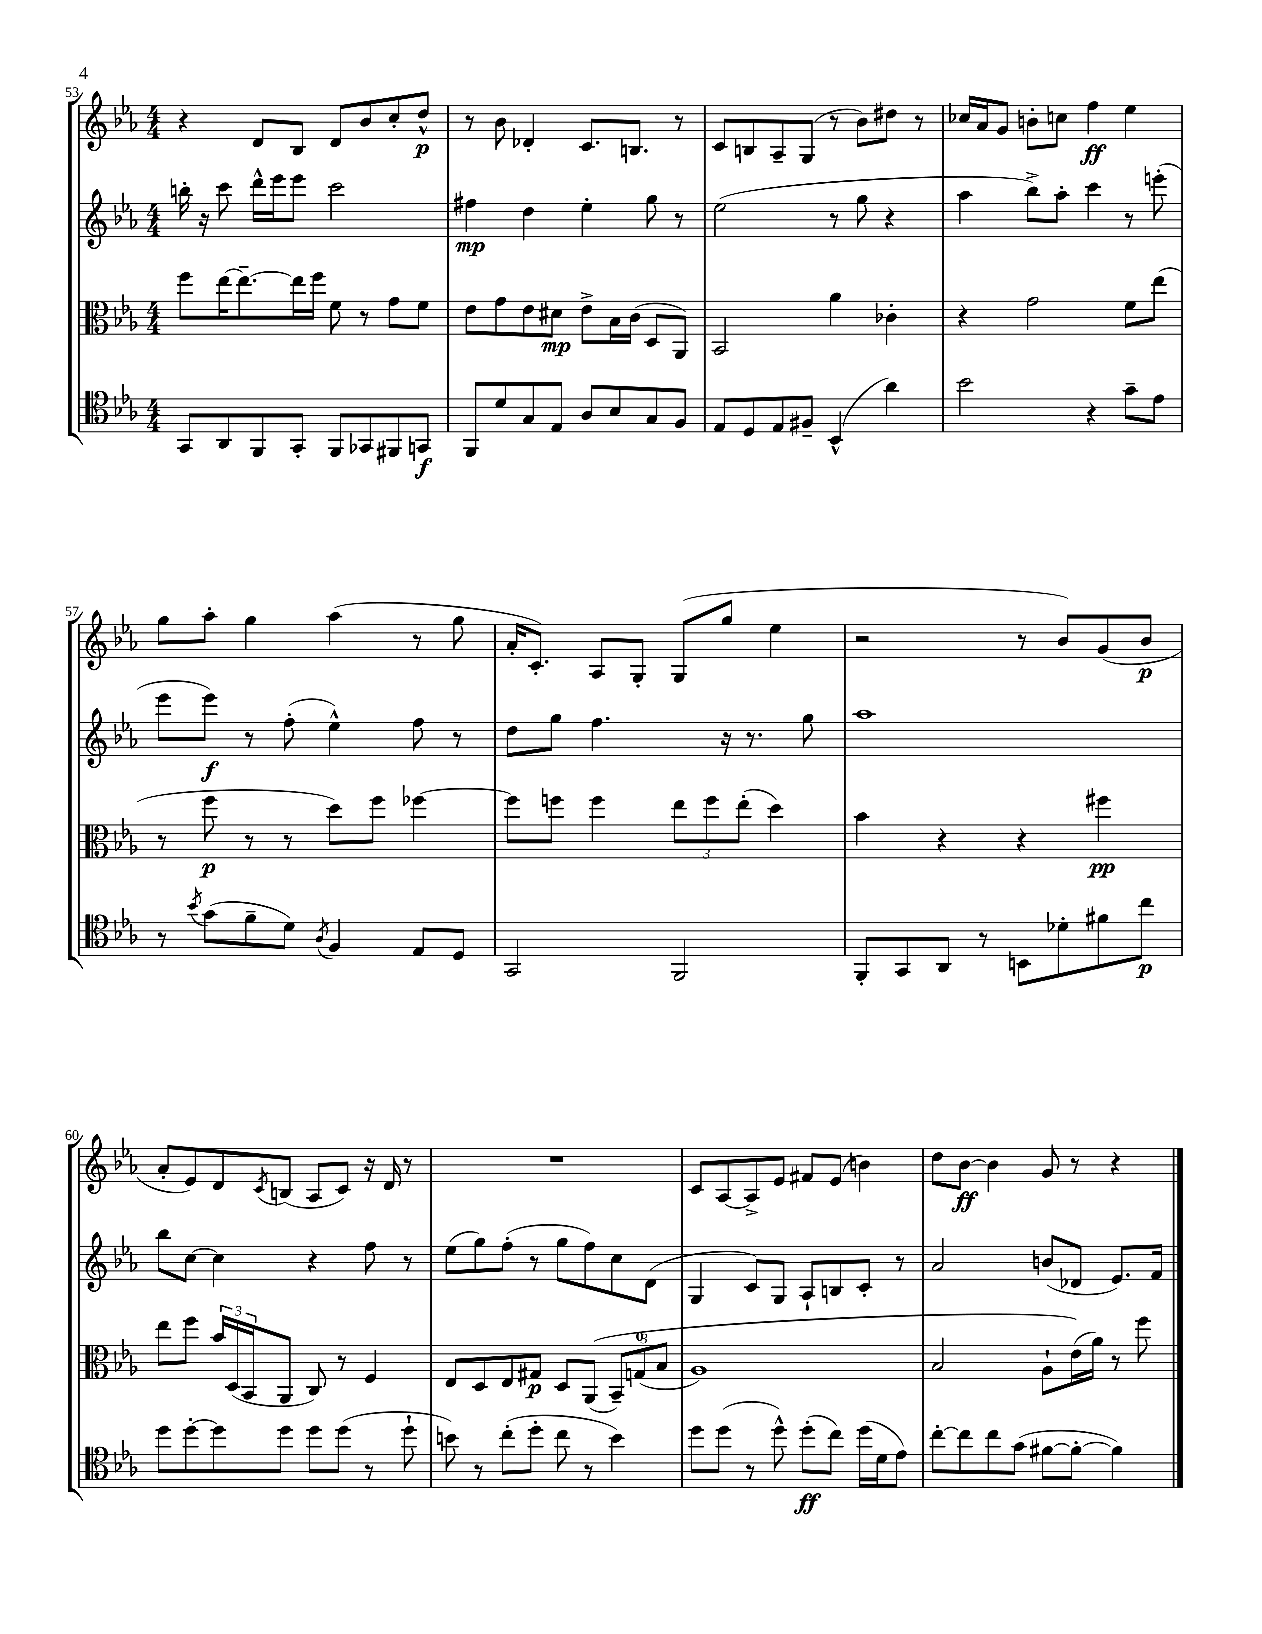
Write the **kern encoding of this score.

**kern	**kern	**kern	**kern
*staff4	*staff3	*staff2	*staff1
*clefC4	*clefC3	*clefG2	*clefG2
*k[b-e-a-]	*k[b-e-a-]	*k[b-e-a-]	*k[b-e-a-]
*M4/4	*M4/4	*M4/4	*M4/4
8GG/L	8ff\L	16bb'\	4r
.	.	16r	.
8AA-/	[16ee-\K	8ccc\	.
.	8.ee-~\_	.	.
8FF/	.	16ddd^^\LL	8d/L
.	.	16eee-\J	.
8GG'/J	16ee-\]L	8eee-\J	8B-/J
.	16ff\JJ	.	.
8FF/L	8f\	2ccc\	8d/L
8GG-/	8r	.	8b-/
8FF#/	8g\L	.	8cc'/
8GG/J	8f\J	.	8dd^^/J
=	=	=	=
8FF/L	8e-\L	4ff#\	8r
8d/	8g\	.	8b-\
8G/	8e-\	4dd\	4d-'/
8E-/J	8d#\J	.	.
8A-/L	8e-^\L	4ee-'\	8.c/L
8B-/	16B-\L	.	.
.	(16c\JJ	.	8.B/J
8G/	8D/L	8gg\	.
8F/J	8AA-/J)	8r	8r
=	=	=	=
8E-/L	2BB-/	(2ee-\	8c/L
8D/	.	.	8B/
8E-/	.	.	8A-~/
8F#~/J	.	.	(8G/J
(4BB-^^/	4a-\	8r	8r
.	.	8gg\	8b-\L)
4a-\)	4c-'\	4r	8dd#\J
.	.	.	8r
=	=	=	=
2b-\	4r	4aa-\	16cc-/LL
.	.	.	16a-/J
.	.	.	8g/J
.	2g\	8bb-^\L)	8b'\L
.	.	8aa-'\J	8cc\J
4r	.	4ccc\	4ff\
8g~\L	8f\L	8r	4ee-\
8e-\J	(8ee-\J	(8eee'\	.
=	=	=	=
8r	8r	8eee-\L	8gg\L
8qb-/	.	.	.
(8g\L	8ff\	8eee-\J)	8aa-'\J
8f~\	8r	8r	4gg\
8d\J)	8r	(8ff'\	.
8qA-/	.	.	.
4F/	8dd\L)	4ee-^^\)	(4aa-\
.	8ff\J	.	.
8E-/L	[4ff-\	8ff\	8r
8D/J	.	8r	8gg\
=	=	=	=
2GG/	8ff-\]L	8dd\L	16a-'/LK
.	.	.	8.c'/J)
.	8ff\J	8gg\J	.
.	4ff\	4.ff\	8A-/L
.	.	.	8G'/J
2FF/	12ee-\L	.	(8G/L
.	12ff\	.	.
.	.	16r	8gg/J
.	(12ee-'\J	.	.
.	.	8.r	.
.	4dd\)	.	4ee-\
.	.	8gg\	.
=	=	=	=
8FF'/L	4b-\	1aa-	2r
8GG/	.	.	.
8AA-/J	4r	.	.
8r	.	.	.
8BB\L	4r	.	8r
8d-'\	.	.	8b-/L)
8f#\	4ff#\	.	(8g/
8cc\J	.	.	8b-/J
=	=	=	=
8dd\L	8ee-\L	8bb-\L	8a-'/L
[8dd'\	8ff\J	[8cc\J	8e-/)
8dd\]	24b-/LL	4cc\]	8d/
.	(24D/	.	.
.	24BB-/J	.	.
.	.	.	8qc/
8dd\J	8AA-/J	.	(8B/J
8dd\L	8C/)	4r	8A-/L
(8dd\J	8r	.	8c/J)
8r	4F/	8ff\	16r
.	.	.	16d/
8dd`\	.	8r	8r
=	=	=	=
8b\)	8E-/L	(8ee-\L	1r
8r	8D/	8gg\)	.
(8cc'\L	8E-/	(8ff'\J	.
8dd'\J	8G#/J	8r	.
8cc\	8D/L	8gg\L	.
8r	&((8AA-/J	8ff\)	.
4b\)	12BB-~/L)	8cc\	.
.	(12G/	.	.
.	.	(8d\J	.
.	12B-/J	.	.
=	=	=	=
8dd\L	1A-)	4G/	8c/L
(8dd\J	.	.	[8A-/
8r	.	8c/L)	8A-^/]
8dd^^\)	.	8G/J	8e-/J
(8dd'\L	.	8A-`/L	8f#/L
8cc\J)	.	8B/	(8e-/J
(16dd\LL	.	8c'/J	4b\)
16d\J	.	.	.
8e-\J)	.	8r	.
=	=	=	=
[8cc'\L	2B-/	2a-/	8dd\L
8cc\]	.	.	[8b-\J
8cc\	.	.	4b-\]
(8g\J	.	.	.
[8f#\L	8A-`\L	(8b/L	8g/
8f#'\_J	(16e-\L&)	8d-/J	8r
.	16a-\JJ)	.	.
4f#\])	8r	8.e-/L)	4r
.	8ff\	.	.
.	.	16f/Jk	.
==	==	==	==
*-	*-	*-	*-
